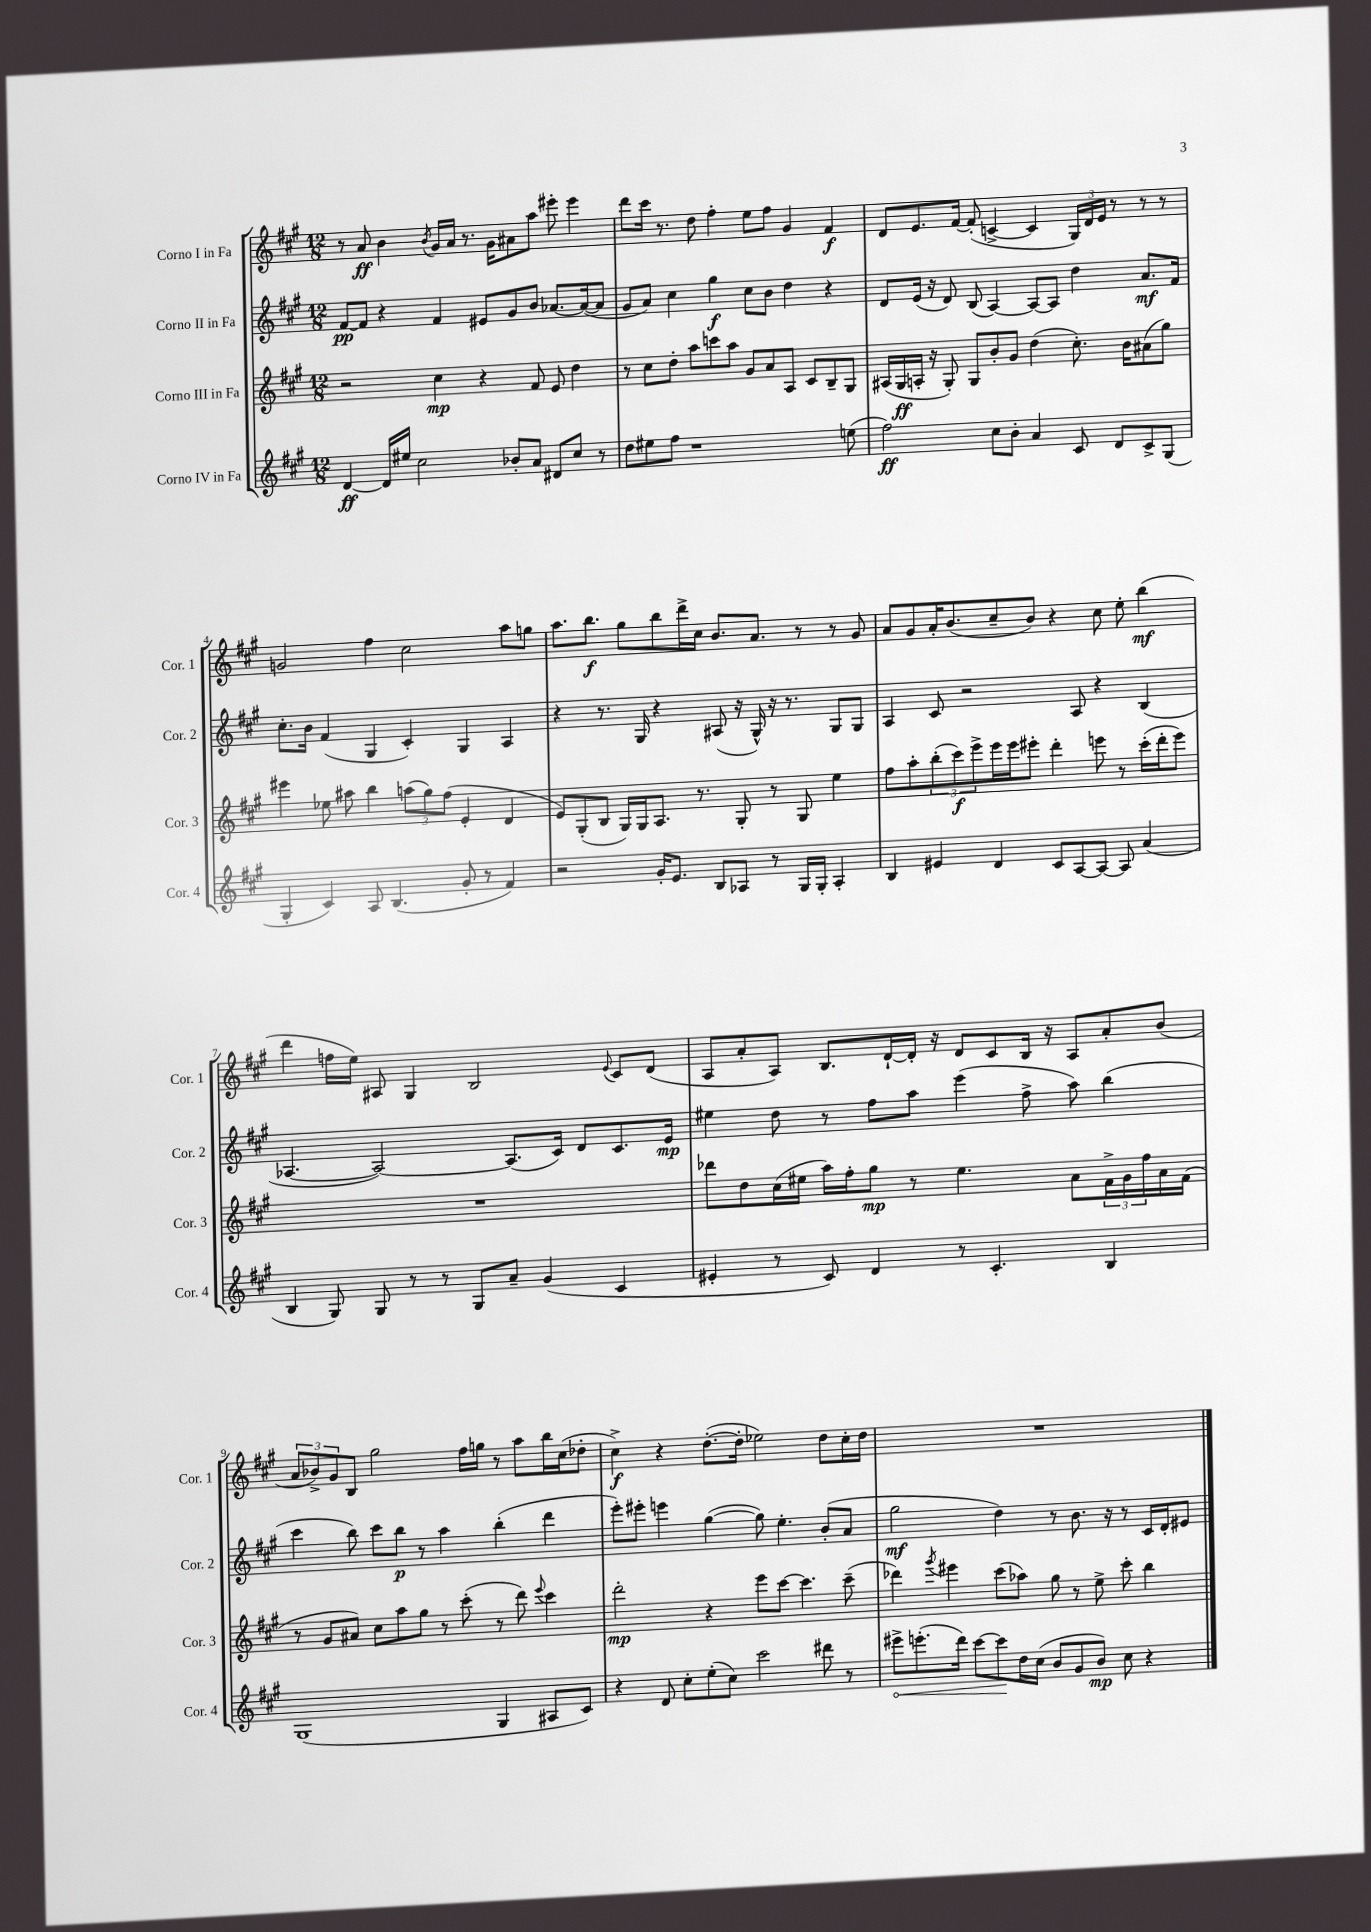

**kern	**kern	**kern	**kern
*staff4	*staff3	*staff2	*staff1
*clefG2	*clefG2	*clefG2	*clefG2
*k[f#c#g#]	*k[f#c#g#]	*k[f#c#g#]	*k[f#c#g#]
*M12/8	*M12/8	*M12/8	*M12/8
[4d	2r	[8f#	8r
.	.	8f#]	8a
16d]	.	4r	4b
16ee#	.	.	.
2cc#	.	.	.
.	.	.	8qb
.	4cc#	4f#	16g#
.	.	.	16a
.	.	.	8.r
.	4r	8e#	.
.	.	.	16g#
8b-'	.	8g#	8a#
8a	8f#	8b	8aa
8d#	8e	[8.a-	8eee#'
8cc#	4dd	.	4eee#
.	.	(16a-_	.
8r	.	8a-]	.
=	=	=	=
8dd	8r	8g#	8ddd
8ee#	8cc#	8a)	16ccc#
.	.	.	8.r
8ff#	8dd'	4cc#	.
1r	8aa	.	8dd
.	8ccc	4gg#	4ff#'
.	8aa	.	.
.	8g#	8cc#	8ee
.	8a	8b	8ff#
.	8A	4dd	4g#
.	8c#	.	.
.	8B~	4r	4f#
(8ee	8G#	.	.
=	=	=	=
2ff#)	(16A#	8d	8d
.	16G#	.	.
.	16A'	(16e	8.e
.	16r	16r	.
.	8G#')	8d)	.
.	.	.	[16f#
.	8G#	(8B	(8f#']
8cc#	8b'	[4A)	[4c^
8b'	8g#	.	.
4a	(4dd	8A_	4c]
.	.	8A]	.
8c#	8.cc#')	4dd	24G#)
.	.	.	24d
.	.	.	24e
8d	.	.	8r
.	16b	.	.
8c#^	(8a#	8.a	8r
(8G#	8gg#)	.	8r
.	.	16f#	.
=	=	=	=
4G#'	4eee#	8.cc#'	2g
.	.	16b	.
4c#)	8ee-	(4f#	.
.	8aa#	.	.
8A	4bb	4G#	4ff#
(4.B	.	.	.
.	(12aa	4c#')	2cc#
.	12gg#)	.	.
.	(12ff#	.	.
8g#'	4e'	4G#	.
8r	.	.	.
4f#)	4d	4A	8aa
.	.	.	8gg
=	=	=	=
2r	8e)	4r	8.aa
.	(8G#'	.	.
.	.	.	8.bb
.	8B	8.r	.
.	16G#)	.	8gg#
.	16G#	16G#	.
16g#'	8.A	4r	8bb
8.e	.	.	.
.	.	.	16ddd^
.	8.r	.	16cc#
8B	.	(8A#	8.b
8A-	8G#'	16r	.
.	.	16G#^^)	8.a
8r	8r	16r	.
.	.	8.r	.
16G#	8G#	.	8r
16G#'	.	.	.
4A-'	4ee	8G#	8r
.	.	8G#	8g#
=	=	=	=
4B	8ff#	4A	8a
.	8aa'	.	8g#
4e#	(12bb'	8c#	16a'
.	.	.	(8.b
.	12ccc#)	.	.
.	.	2r	.
.	12eee^	.	.
4d	16eee	.	8cc#~
.	16eee	.	.
.	8eee#'	.	8b)
8c#	4ddd'	.	4r
[8A	.	8A	.
8A_	8eee	4r	8cc#
8A]	8r	.	8ee'
(4a	(16ccc#'	(4B	(4bb
.	16ddd'	.	.
.	8eee)	.	.
=	=	=	=
4B	1.r	[4.A-	4ddd
8G#)	.	.	16ff
.	.	.	16ee)
8G#	.	2A-_)	8A#
8r	.	.	4G#
8r	.	.	.
8G#	.	.	2B
8a~	.	(8.A-]	.
(4g#	.	.	.
.	.	16c#)	.
.	.	8d	.
.	.	.	8qqe
4c#	.	8.c#	8c#
.	.	.	(8d
.	.	16e	.
=	=	=	=
4e#'	8ddd-	4ee#	8A
.	8dd	.	8a'
8r	(16cc#	8dd	8A)
.	16ee#	.	.
8c#)	16aa)	8r	8.B
.	16ff#'	.	.
4d	8gg#	8ff#	.
.	.	.	[16d`
.	8r	8aa	16d']
.	.	.	16r
8r	4.ee#	(4eee	8d
4.c#'	.	.	8c#
.	.	8ff#^	16B
.	.	.	16r
.	8a	8aa)	8A
4B	24f#^	(4bb	8a'
.	24g#	.	.
.	24ff#	.	.
.	16a	.	(8b
.	(16f#	.	.
=	=	=	=
(1G#	8r	4ccc#	12a
.	.	.	12b-^)
.	8g#	.	.
.	.	.	12g#
.	8a#)	8bb)	8B
.	8cc#	8ccc#	2gg#
.	8aa	8bb	.
.	8gg#	8r	.
.	8r	4aa	.
.	(8ccc#'	.	16ff#
.	.	.	16gg
4G#	8r	(4bb'	8r
.	8ddd)	.	8aa
.	8qqeee	.	.
8A#	4ccc#	4ddd	16bb
.	.	.	(16cc#
8c#)	.	.	8dd-'
=	=	=	=
4r	2ddd'	8eee')	4cc#^)
.	.	8eee#'	.
8d	.	4eee	4r
8cc#'	.	.	.
(8ee'	4r	([4gg#	([8.dd'
8cc#)	.	.	.
.	.	.	16dd']
2ccc#	8eee	8gg#])	2ee-)
.	[8ccc#	4.ee'	.
.	4.ccc#]	.	.
8ddd#	.	(8b'	8dd
8r	(8ccc#~	8a	16cc#'
.	.	.	16dd
=	=	=	=
8eee#^	4ddd-)	2gg#	1.r
(8.eee'	.	.	.
.	8qggg#	.	.
.	4eee#	.	.
16ddd)	.	.	.
[8ccc#	.	.	.
8ccc#]	(8ccc#	4dd)	.
16dd	8aa-)	.	.
(16cc#	.	.	.
8b	8gg#	8r	.
8g#	8r	8.b	.
8b)	8ee^	.	.
.	.	16r	.
8cc#	8ccc#'	8r	.
4r	4bb	16c#	.
.	.	16d'	.
.	.	8e#	.
==	==	==	==
*-	*-	*-	*-
